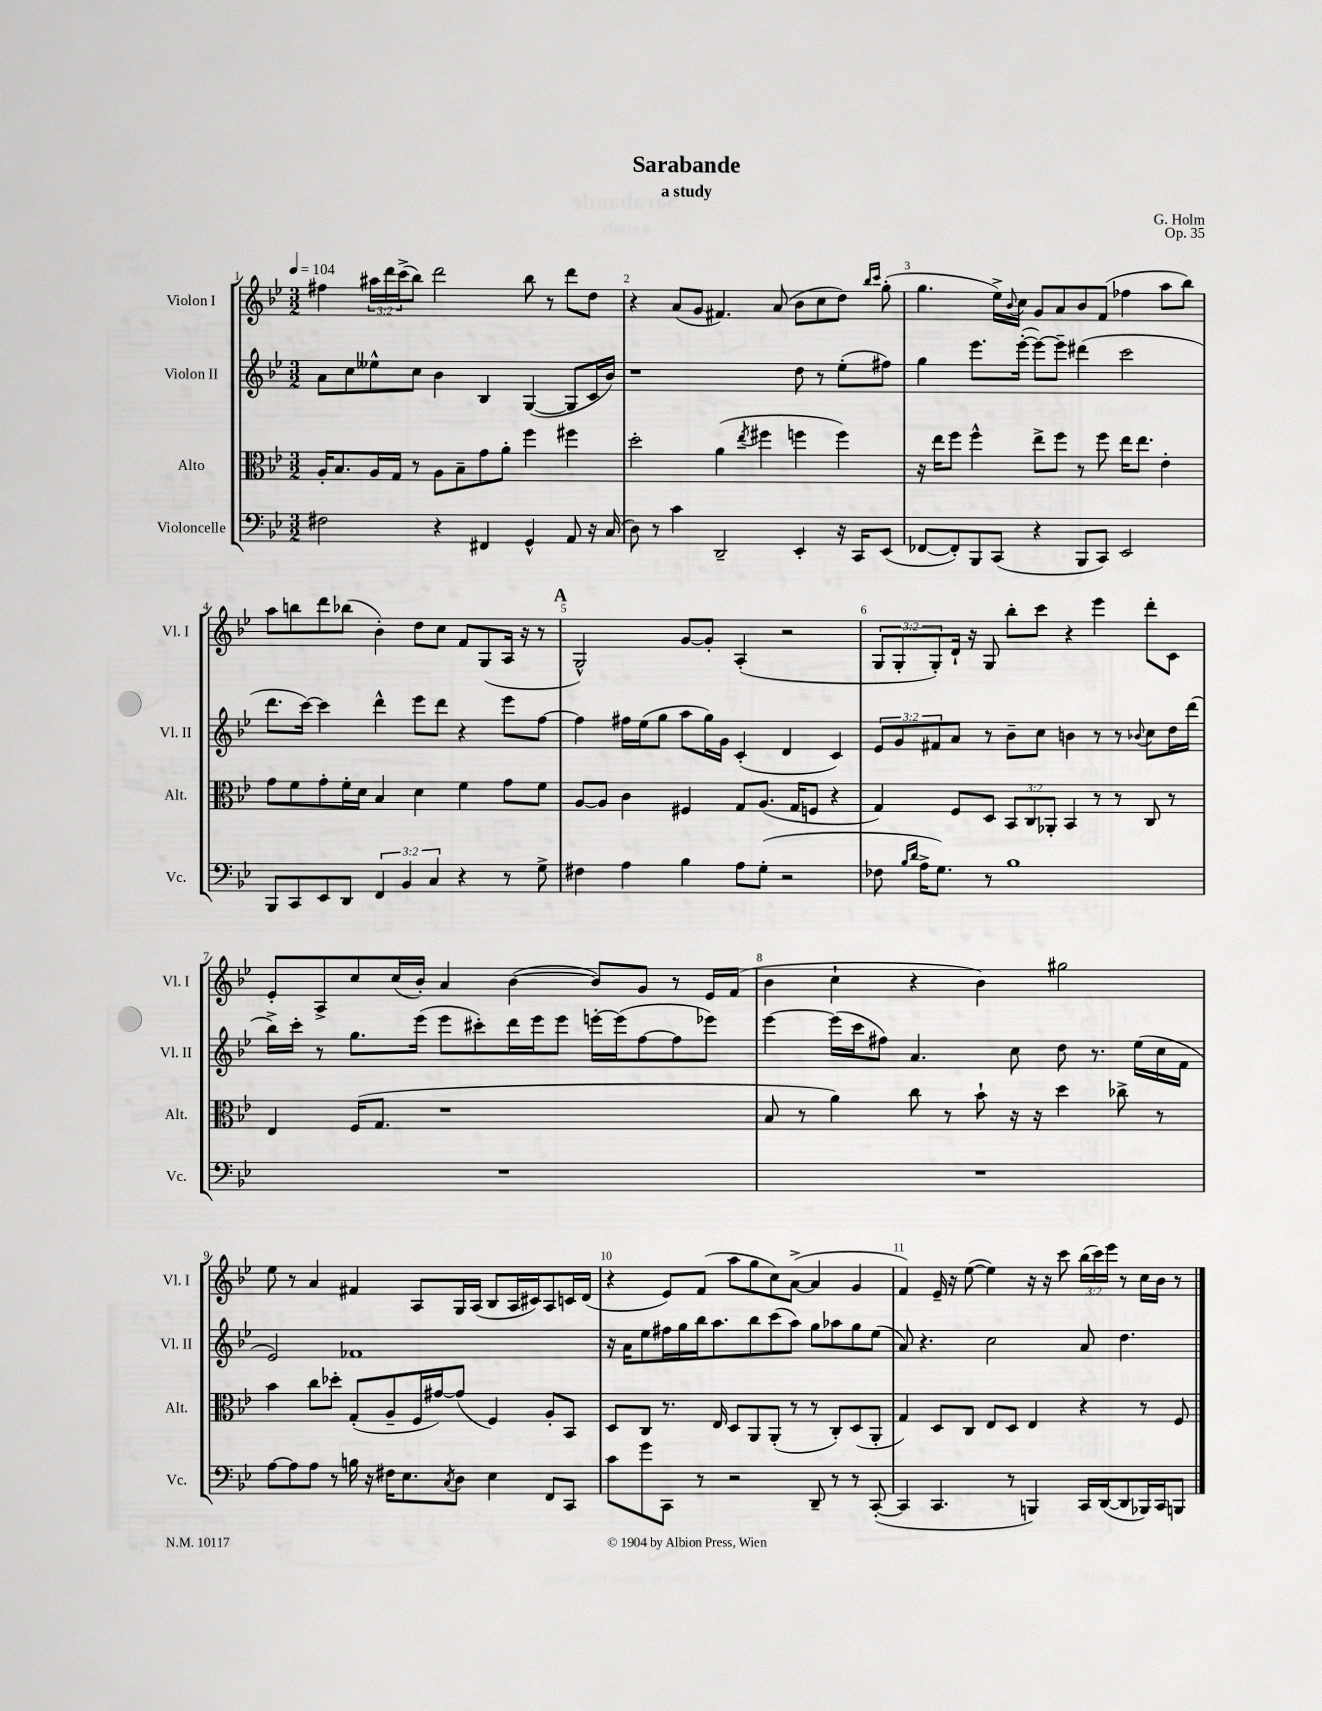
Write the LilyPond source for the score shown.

\header { title = "Sarabande" composer = "G. Holm" subtitle = "a study" opus = "Op. 35" }
<<
\new StaffGroup <<
\new Staff = "s0" \with { instrumentName = "Violon I" shortInstrumentName = "Vl. I" } {
    \clef treble \key bes \major \numericTimeSignature \time 3/2 \override Staff.TupletNumber.text = #tuplet-number::calc-fraction-text \tempo 4 = 104
    fis''4 \tuplet 3/2 { ais''16 d'''16 c'''16->( } bes''8) d'''2 bes''8 r8 d'''8 d''8 |
    r4 a'8( g'8 fis'4.) a'8( bes'8 c''8 d''8) \grace { bes''16 c'''16 } g''8-.( |
    g''4. ees''16->) \appoggiatura { bes'8 } c''16 g'8 a'8 bes'8 f'8( fes''4 a''8 bes''8) |
    a''8 b''8 d'''8 bes''8( bes'4-.) d''8 c''8 f'8 g8( a16 r16 r8 |
    \mark \markup { \bold "A" } g2-^) g'8~ g'8-. a4-.( r2 |
    \tuplet 3/2 { g8 g8-. g8-.) } d'16-! r16 g8 bes''8-. c'''8 r4 ees'''4 d'''8-. c'8 |
    ees'8-. a8-> c''8 c''16( bes'16-.) a'4 bes'4~( bes'8) g'8 r8 ees'16 f'16( |
    bes'4 c''4-! r4 bes'4) gis''2 |
    ees''8 r8 a'4 fis'4 a8 g16 a16( bes8 a16 cis'16) a8 c'16 d'16( |
    r4 ees'8) f'8( a''8 g''8 c''8) a'8~->( a'4 g'4 |
    f'4) ees'16-- r16 ees''8~( ees''4) r16 r16 c'''8 \tuplet 3/2 { bes''16( c'''16) ees'''16 } r8 c''16 bes'16 r8 \bar "|." |
}
\new Staff = "s1" \with { instrumentName = "Violon II" shortInstrumentName = "Vl. II" } {
    \clef treble \key bes \major \numericTimeSignature \time 3/2 \override Staff.TupletNumber.text = #tuplet-number::calc-fraction-text
    a'8 c''8 eeses''8-^ c''8 bes'4 bes4 g4~( g8 c'16 bes'16) |
    r1 d''8 r8 ees''8-.( fis''8) |
    g''4 ees'''8. ees'''16~-.( ees'''8~) ees'''8-- dis'''4( c'''2 |
    d'''8. c'''16~) c'''4 d'''4-^ ees'''8 d'''8 r4 ees'''8 f''8~ |
    \mark \markup { \bold "A" } f''4 fis''16 ees''16( g''8 a''8 g''16) g'16 c'4-.( d'4 c'4) |
    \tuplet 3/2 { ees'8 g'8 fis'8 } a'8 r8 bes'8-- c''8 b'4 r8 r8 \appoggiatura { bes'8 } c''8 d''16 d'''16( |
    bes''16->) c'''16-. r8 g''8. ees'''16( ees'''8 cis'''8-.) d'''16 ees'''16 ees'''8 e'''16~-. e'''16( f''8~ f''8 ees'''8) |
    ees'''4~ ees'''16( c'''16 fis''8) a'4. c''8 d''8 r8. ees''16( c''16 f'16 |
    ees'2) fes'1 |
    r16 a'16 ees''8 fis''16 g''16 bes''16 a''8. bes''8 c'''8( a''8) g''8 aes''8 g''8 ees''8( |
    a'8) r4. c''2 a'8 d''4. \bar "|." |
}
\new Staff = "s2" \with { instrumentName = "Alto" shortInstrumentName = "Alt." } {
    \clef alto \key bes \major \numericTimeSignature \time 3/2 \override Staff.TupletNumber.text = #tuplet-number::calc-fraction-text
    a16-. bes8. a16 g16 r8 a8 bes8-- g'8 a'8-. f''4 fis''4 |
    d''2-. a'4( \acciaccatura { ees''8 } fis''4 f''4 f''4) |
    r16 ees''16 f''8 f''4-^ ees''8-> f''8 r8 f''8 ees''16 ees''8. ees'4-. |
    g'8 f'8 g'8-. f'16-. d'16 bes4 d'4 f'4 g'8 f'8 |
    \mark \markup { \bold "A" } a8~ a8 c'4 fis4 g8 a8.( g16 f8 r4 |
    g4) f8 d8 \tuplet 3/2 { bes,8 c8 aes,8-. } bes,4 r8 r8 c8 r8 |
    ees4 f16( g8. r1 |
    bes8 r8 a'4) c''8 r8 bes'8-! r16 r16 d''4 ces''8-> r8 |
    bes'4 c''8 des''8-. g8-.( a8-- f16 gis'16~) gis'8( f4) a8-. bes,8 |
    d8 c8 r8. ees16 d8 a,8 a,8-.( r8 r8 c8-.) d8( a,8-. |
    g4) d8 c8 ees8 d8 ees4 r4 r8 f8 \bar "|." |
}
\new Staff = "s3" \with { instrumentName = "Violoncelle" shortInstrumentName = "Vc." } {
    \clef bass \key bes \major \numericTimeSignature \time 3/2 \override Staff.TupletNumber.text = #tuplet-number::calc-fraction-text
    fis2 r4 fis,4 g,4-^ a,8 r16 c16( |
    d8) r8 c'4 d,2-- ees,4-. r16 c,16 ees,8( |
    fes,8~ fes,8-.) bes,,8 c,8( r4 bes,,8 c,8) ees,2 |
    bes,,8 c,8 ees,8 d,8 \tuplet 3/2 { f,4 bes,4 c4 } r4 r8 g8-> |
    \mark \markup { \bold "A" } fis4 a4 bes4 a8 g8-.( r2 |
    fes8 \grace { bes16 d'16 } a16-> g8.) r8 bes1 |
    R1. |
    R1. |
    a8~ a8 a8 r8 b16 r16 fis16 ees8. \acciaccatura { c8 } d8 ees4 f,8 c,8 |
    c'8 g'8 c,8 r8 r2 d,8-- r8 r8 c,8~-.( |
    c,4 c,4. r8 b,,4) c,16 d,16~( d,8 bes,,16) c,16 b,,8 \bar "|." |
}
>>
>>
\layout { \context { \Score \override BarNumber.break-visibility = ##(#f #t #t) barNumberVisibility = #all-bar-numbers-visible } }
